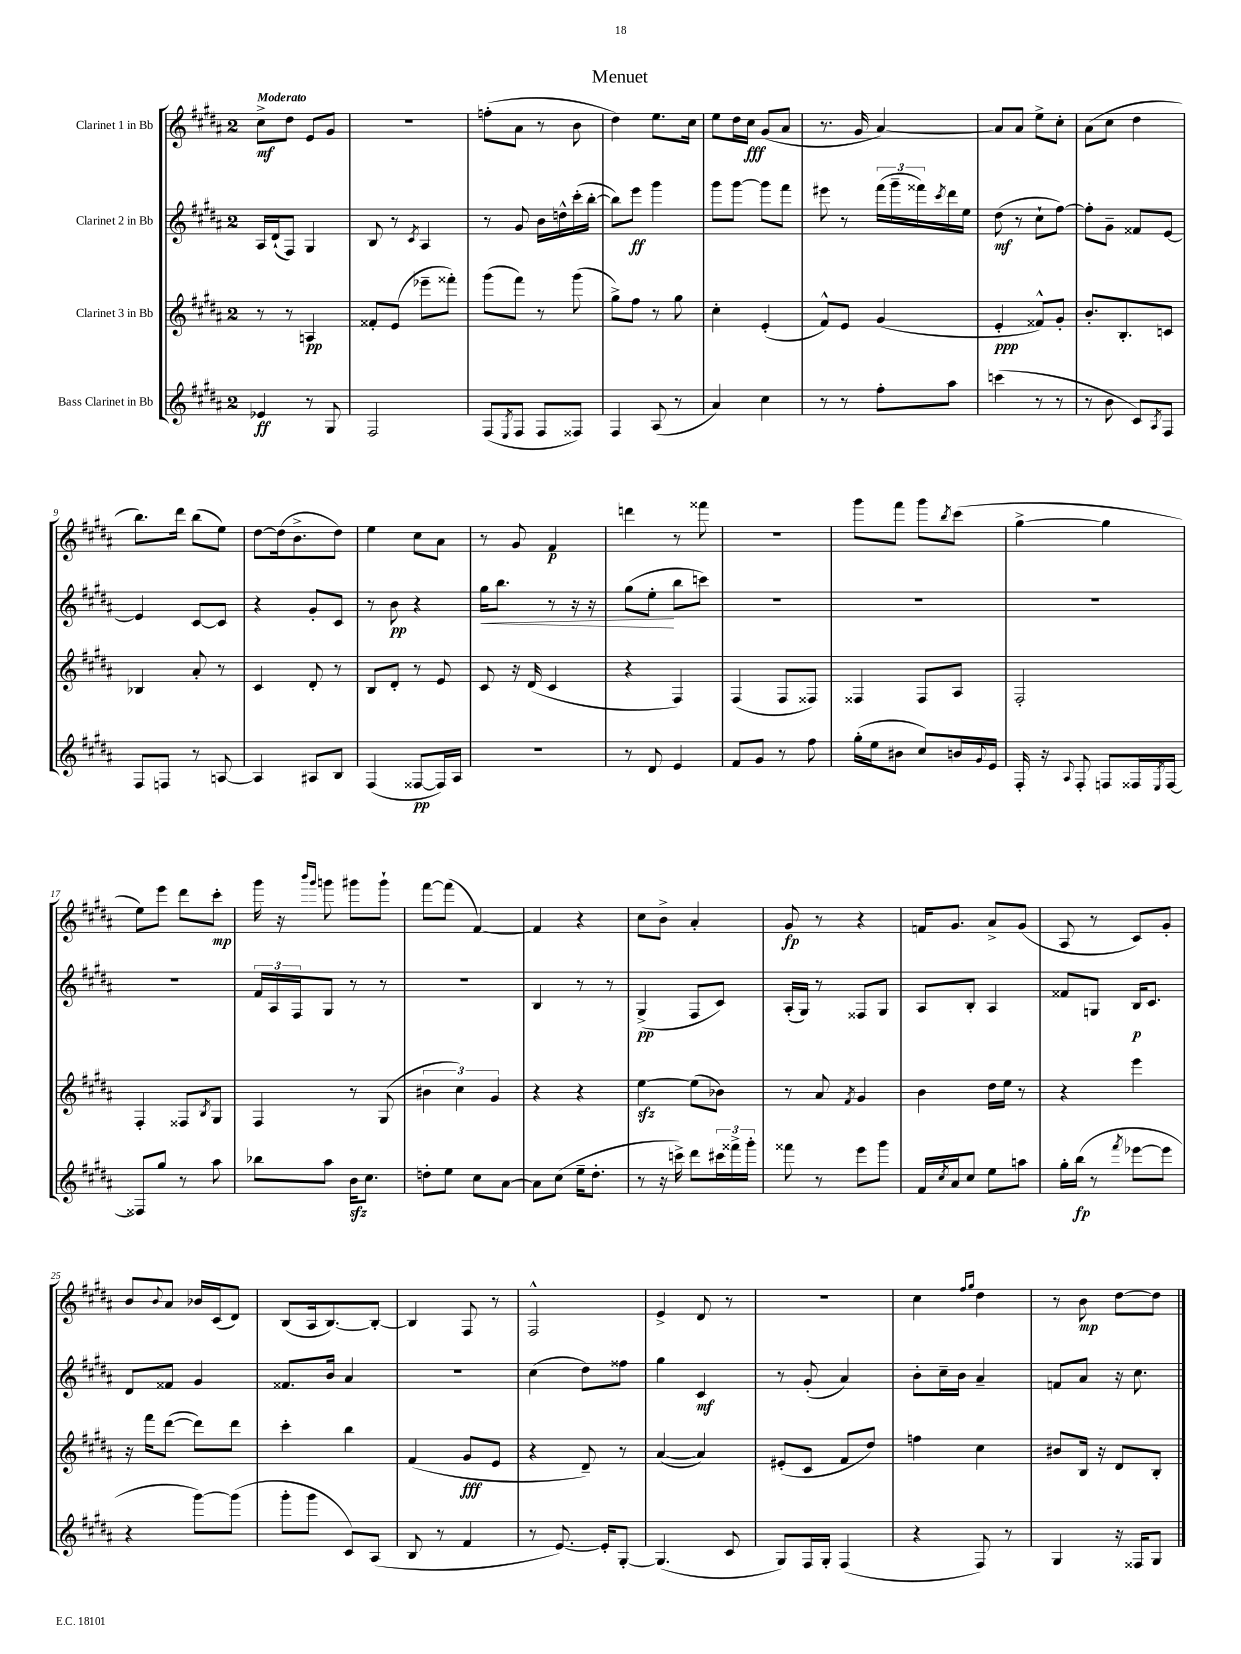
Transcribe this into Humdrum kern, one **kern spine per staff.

**kern	**kern	**kern	**kern
*staff4	*staff3	*staff2	*staff1
*clefG2	*clefG2	*clefG2	*clefG2
*k[f#c#g#d#a#]	*k[f#c#g#d#a#]	*k[f#c#g#d#a#]	*k[f#c#g#d#a#]
*M2/4	*M2/4	*M2/4	*M2/4
4e-	8r	16A#	8cc#^
.	.	(16d#`	.
.	8r	8F#)	8dd#
8r	4A	4G#	8e
8G#	.	.	8g#
=	=	=	=
2F#	8f##'	8B	2r
.	(8e	8r	.
.	.	8qc#	.
.	8eee-~	4A#	.
.	8fff##')	.	.
=	=	=	=
(8F#	(8ggg#	8r	(8ff'
8qE	.	.	.
8F#	8fff#)	8g#	8a#
8F#	8r	16b	8r
.	.	16dd^^	.
8F##)	(8ggg#	(16ccc#'	8b
.	.	[16bb'	.
=	=	=	=
4F#	8gg#^)	8bb])	4dd#)
.	8ff#	8eee	.
(8A#	8r	4ggg#	8.ee
8r	8gg#	.	.
.	.	.	16cc#
=	=	=	=
4a#)	4cc#'	8ggg#	8ee
.	.	[8ggg#	16dd#
.	.	.	16cc#
4cc#	(4e'	8ggg#]	(8g#
.	.	8fff#	8a#
=	=	=	=
8r	8f#^^)	8eee#	8.r
8r	8e	8r	.
.	.	.	16g#
8ff#'	(4g#	(24fff#	[4a#)
.	.	24ggg#~	.
.	.	24fff##)	.
.	.	8qccc#	.
8aa#	.	16ddd#	.
.	.	16ee	.
=	=	=	=
(4ccc	4e'	(8dd#	8a#]
.	.	8r	8a#
8r	8f##^^)	8cc#`	8ee^
8r	8g#'	[8ff#)	8cc#'
=	=	=	=
8r	8.b'	8ff#']	(8a#
8b	.	8g#~	8cc#
.	8.B'	.	.
8c#)	.	8f##	4dd#
8qA#	.	.	.
8F#	8c	[8e	.
=	=	=	=
8F#	4B-	4e]	8.bb)
8F	.	.	.
.	.	.	16ddd#
8r	8a#'	[8c#	(8bb
[8A	8r	8c#]	8ee)
=	=	=	=
4A]	4c#	4r	[8dd#
.	.	.	(16dd#]
.	.	.	8.b^
8A#	8d#'	8g#'	.
8B	8r	8c#	8dd#)
=	=	=	=
(4F#	8B	8r	4ee
.	8d#'	8b	.
[8F##	8r	4r	8cc#
16F##])	8e	.	8a#
16A#	.	.	.
=	=	=	=
2r	8c#	16gg#	8r
.	.	8.bb	.
.	16r	.	8g#
.	(16d#	.	.
.	4c#	8r	4f#
.	.	16r	.
.	.	16r	.
=	=	=	=
8r	4r	(8gg#	4ddd
8d#	.	8ee'	.
4e	4F#)	8bb	8r
.	.	8ccc)	8fff##
=	=	=	=
8f#	(4F#	2r	2r
8g#	.	.	.
8r	8F#	.	.
8ff#	8F##)	.	.
=	=	=	=
(16gg#'	4F##	2r	8ggg#
16ee	.	.	.
8b#	.	.	8fff#
8cc#)	8F##	.	8ggg#
.	.	.	8qbb
16b	8A#	.	(8ccc#
8qqg#	.	.	.
16e	.	.	.
=	=	=	=
16F#'	2F#'	2r	[4gg#^
16r	.	.	.
8qqA#	.	.	.
8F#'	.	.	.
8F	.	.	4gg#]
16F##	.	.	.
8qE	.	.	.
[16F##	.	.	.
=	=	=	=
8F##]	4F#'	2r	8ee)
8gg#	.	.	8eee
8r	8F##	.	8ddd#
.	8qB	.	.
8aa#	8G#	.	8ccc#'
=	=	=	=
8bb-	4F#	24f#	16ggg#
.	.	24A#	.
.	.	.	16r
.	.	24F#	.
.	.	.	16qqbbb
.	.	.	16qqggg#
8aa#	.	8G#	8ggg
16b	8r	8r	8ggg#
8.cc#	.	.	.
.	(8G#	8r	8ggg#`
=	=	=	=
8dd'	6b#	2r	[8fff#
8ee	.	.	(8fff#]
.	6cc#)	.	.
8cc#	.	.	[4f#)
.	6g#	.	.
[8a#	.	.	.
=	=	=	=
8a#]	4r	4B	4f#]
(8cc#	.	.	.
16ee~	4r	8r	4r
8.dd#'	.	.	.
.	.	8r	.
=	=	=	=
8r	[4ee	(4G#^	8cc#
16r	.	.	8b^
16ccc^)	.	.	.
8ddd#	(8ee]	8F#	4a#'
24ccc#	8b-)	8c#)	.
24fff##^	.	.	.
24ggg#'	.	.	.
=	=	=	=
8fff##	8r	(16A#'	8g#
.	.	16G#)	.
8r	8a#	8r	8r
.	8qf#	.	.
8eee	4g#	8F##	4r
8ggg#	.	8G#	.
=	=	=	=
16f#	4b	8A#	16f
8qcc#	.	.	.
16a#	.	.	8.g#
8cc#	.	8B'	.
8ee	16dd#	4A#	8a#^
.	16ee	.	.
8aa	8r	.	(8g#
=	=	=	=
16gg#'	4r	8f##	8A#
(16bb	.	.	.
8r	.	8G	8r
8qfff#	.	.	.
[8eee-	4eee	16B	8c#)
.	.	8.c#	.
8eee-]	.	.	8g#'
=	=	=	=
4r	16r	8d#	8b
.	16fff#	.	.
.	.	.	8qqb
.	([8ddd#	8f##	8a#
[8ggg#)	8ddd#])	4g#	16b-
.	.	.	(16c#
(8ggg#]	8ddd#	.	8d#)
=	=	=	=
8ggg#'	4ccc#'	8.f##	(8B
8ggg#	.	.	16A#
.	.	16b	[8.B)
8c#)	4bb	4a#	.
(8A#	.	.	8B'_
=	=	=	=
8B	(4f#	2r	4B]
8r	.	.	.
4f#	8g#	.	8F#
.	8e	.	8r
=	=	=	=
8r	4r	(4cc#	2F#^^
[8.e)	.	.	.
.	8d#~)	8dd#)	.
16e']	.	.	.
[8G#'	8r	8ff##	.
=	=	=	=
(4.G#]	([4a#	4gg#	4e^
.	4a#])	4c#	8d#
8c#	.	.	8r
=	=	=	=
8G#)	(8e#'	8r	2r
16F#	8c#	(8g#'	.
16G#'	.	.	.
(4F#	8f#	4a#)	.
.	8dd#)	.	.
=	=	=	=
4r	4ff	8b'	4cc#
.	.	16cc#~	.
.	.	16b	.
.	.	.	16qqff#
.	.	.	16qqgg#
8F#)	4cc#	4a#~	4dd#
8r	.	.	.
=	=	=	=
4G#	8b#	8f	8r
.	16B	8a#	8b
.	16r	.	.
16r	8d#	16r	[8dd#
16F##	.	8.cc#	.
8G#	8B'	.	8dd#]
==	==	==	==
*-	*-	*-	*-
